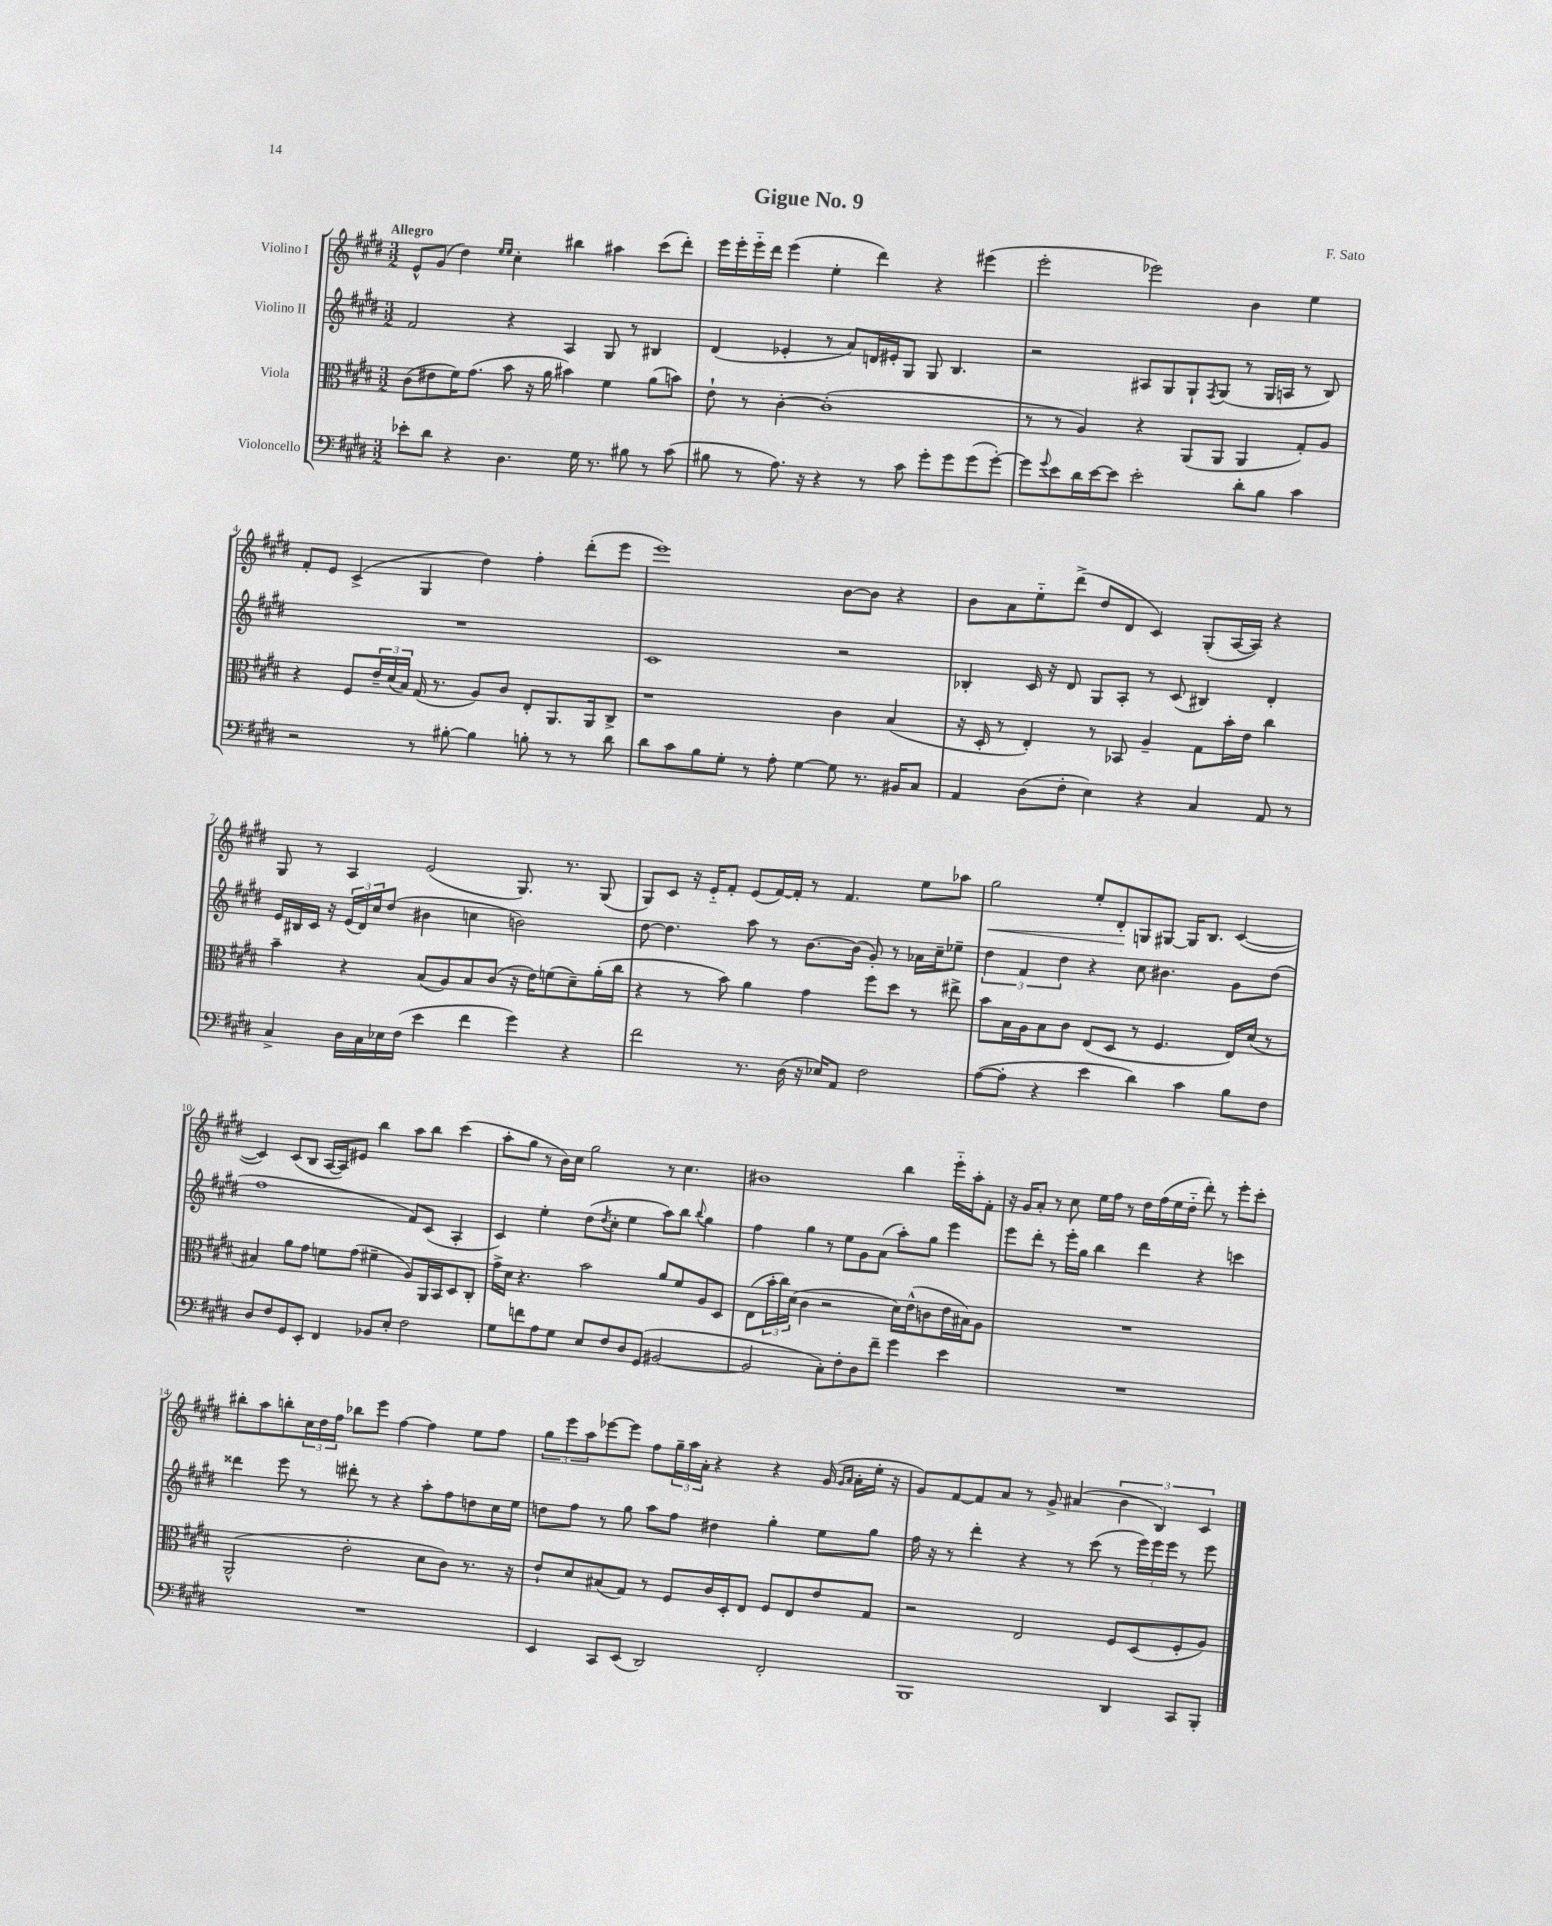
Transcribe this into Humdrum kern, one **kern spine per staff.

**kern	**kern	**kern	**kern	**dynam
*part4	*part3	*part2	*part1	*part1
*staff4	*staff3	*staff2	*staff1	*staff1
*I"Violoncello	*I"Viola	*I"Violino II	*I"Violino I	*
*clefF4	*clefC3	*clefG2	*clefG2	*
*k[f#c#g#d#]	*k[f#c#g#d#]	*k[f#c#g#d#]	*k[f#c#g#d#]	*
*M3/2	*M3/2	*M3/2	*M3/2	*
=1	=1	=1	=1	=1
!	!	!	!LO:TX:a:B:t=Allegro	!
8e-X'\L	(8c#\L	2f#/	8e^^/L	.
8d#\J	8e#X\	.	(8g#/J	.
4r	16f#\K)	.	4dd#\)	.
.	(8.g#\J	.	.	.
.	.	.	16qqee/LL	.
.	.	.	16qqee/JJ	.
4.D#\	8b\	4r	4cc#'\	.
.	16r	.	.	.
.	16a\	.	.	.
.	4b#X\)	4A/	4bb#X\	.
16G#\	.	.	.	.
8.r	.	.	.	.
.	4f#\	8G#/	4aa#X\	.
8B#X\	.	8r	.	.
8r	(8a\L	4B#X/	(8ccc#\L	.
(8c#\	8bn\J)	.	8ddd#'\J)	.
=2	=2	=2	=2	=2
8B#X\	8e`\	(4d#/	16eee\LL	.
.	.	.	16eee'\	.
8r	8r	.	16eee\	.
.	.	.	16ddd#\JJ	.
8.A\)	[4c#'\	4e-X'/	(4eee\	.
16r	.	.	.	.
4r	(1c#']	8r	4ee'\	.
.	.	8a/L)	.	.
8r	.	16dn/L	4ddd#\)	.
.	.	16e#X'/J	.	.
8c#\	.	8G#/J	.	.
8g#'\L	.	8G#/	4r	.
8g#\	.	4.B/	.	.
(8g#\	.	.	(4eee#X\	.
[8g#'\J)	.	.	.	.
=3	=3	=3	=3	=3
8g#\L]	8r	2r	2eee'\	.
8qqg#/	.	.	.	.
8e\	8r	.	.	.
16d#\L	4A/)	.	.	.
[16e\J	.	.	.	.
8e\J]	.	.	.	.
2e'\	4r	8A#X/L	2eee-X\)	.
.	.	8G#/	.	.
.	(8AA/L	8G#`/	.	.
.	.	8qF#/	.	.
.	8AA/J	(8G#/J	.	.
8d#'\L	4AA/	8r	4b\	.
8B\J	.	16G#/LL	.	.
.	.	16An/JJ	.	.
4c#\	8G#'/L)	8r	4ee\	.
.	8A/J	8B/)	.	.
!!LO:LB:g=z
=4	=4	=4	=4	=4
2r	4r	1.r	8f#'/L	.
.	.	.	8e/J	.
.	8F#/L	.	(4c#^/	.
.	24e~/L	.	.	.
.	(24d#/	.	.	.
.	24B/JJ)	.	.	.
8r	(16G#/	.	4G#/	.
.	8.r	.	.	.
[8B#X'\	.	.	.	.
4B#\]	8A/L)	.	4dd#\)	.
.	8c#/J	.	.	.
8Bn'\	8E'/L	.	4ff#'\	.
8r	8.AA/	.	.	.
8r	.	.	(8ddd#'\L	.
.	16AA/k	.	.	.
8d#\	8C#^/J	.	8eee\J	.
=5	=5	=5	=5	=5
8d#\L	1r	1c#	1eee)	.
8c#\	.	.	.	.
8B\	.	.	.	.
8G#'\J	.	.	.	.
8r	.	.	.	.
8A'\	.	.	.	.
[4G#\	.	.	.	.
8G#\]	4c#\	2r	[8b\L	.
8.r	.	.	8b\J]	.
.	(4B/	.	4r	.
16BB#X/KL	.	.	.	.
8C#/J	.	.	.	.
=6	=6	=6	=6	=6
4AA/	16r	4B-X'/	8b\L	.
.	16D#'/	.	.	.
.	8r	.	8a\	.
(8D#\L	4E'/)	16c#/	8ee\	.
.	.	16r	.	.
8F#'\J	.	8d#/	(8ddd#^\J	.
4E\)	8r	8G#/L	8dd#/L	.
.	8BB-X/	8A'/J	8d#/J	.
4r	4A~/	8r	4c#/)	.
.	.	(8c#/	.	.
4C#/	8G#\L	4B#X/)	(8G#'/L	.
.	16b'\L	.	[16A/L	.
.	16e\JJ	.	16A/JJ])	.
8AA/	4cc#\	4d#'/	4r	.
8r	.	.	.	.
!!LO:LB:g=z
=7	=7	=7	=7	=7
4C#^/	4b~\	16e/LL	8G#/	.
.	.	16B#X/	.	.
.	.	16c#/JJ	8r	.
.	.	16r	.	.
16D#\LL	4r	(24e/LL	4A/	.
.	.	24d#/)	.	.
16C#\	.	.	.	.
.	.	24cc#/J	.	.
16E-X\	.	(8dd#/J	.	.
(16F#\JJ	.	.	.	.
4e\	(8B/L	4b#X\	(2e/	.
.	8A/)	.	.	.
4f#\	8B/	4ccn\	.	.
.	(8c#/J	.	.	.
4g#\)	16r	2bn\)	8.G#/)	.
.	16e\KL)	.	.	.
.	(8fn\	.	.	.
.	.	.	8.r	.
4r	8d#~\)	.	.	.
.	(16a'\L	.	(8G#/	.
.	16cc#\JJ	.	.	.
=8	=8	=8	=8	=8
2f#\	4r	[8dd#\	8G#/L)	.
.	.	4.dd#\]	8c#/J	.
.	8r	.	16r	.
.	.	.	16e/KL	.
.	8b\)	.	8f#'/J	.
8.r	4a\	8aa\	(8e/L	.
.	.	8r	[16f#/L)	.
(16D#\	.	.	16f#'/JJ]	.
16r	4g#\	[8.b\L	8r	.
16E-X/KL)	.	.	.	.
8AA/J	.	.	4.f#/	.
.	.	(16b\Jk]	.	.
2F#\	8ff#\L	8g#'/)	.	.
.	8dd#\J	8r	.	.
.	8r	16a-X\LL	8ee\L	.
.	.	16cc#~\J	.	.
.	8ee#X^\	8ee-X~\J	8aa-X\J	.
=9	=9	=9	=9	=9
!	!	!	!	!LO:HP:b
([8A\L	8b\L	6dd#\	2gg#\	<
8A'\J]	16B\L	.	.	.
.	.	6f#/	.	.
.	16A\J	.	.	.
4r	8B\	.	.	.
.	.	6dd#\	.	.
.	8c#\J	.	.	.
4e\	(8E/L	4r	8ee'/L	.
.	8D#/J	.	8d#'/	.
4d#\)	8r	8cc#\	8Gn/	[
.	4.F#/	4.b#X\	[8G#X/J	.
4c#\	.	.	16G#/KL]	.
.	.	.	8.B/J	.
8B\L	16E/LL)	8g#\L	([4c#/	.
.	(16d#/JJ	.	.	.
8F#\J	8r	(8dd#\J	.	.
!!LO:LB:g=z
=10	=10	=10	=10	=10
8D#/L	4B#X/)	1ff#	4c#/])	.
8F#/	.	.	.	.
8GG#/	8a\L	.	(8c#/L	.
8EE'/J	8g#\J	.	8B/J	.
4FF#/	8fn\L	.	[16A/LL	.
.	.	.	16A/J])	.
.	(8g#\J	.	8e#X/J	.
8BB-X/L	4f#X~\	.	4bb\	.
8E'/J	.	.	.	.
2F#\	8A/L)	8f#/L)	8aa\L	.
.	16AA/L	(8c#/J	8bb\J	.
.	16BB/J	.	.	.
.	8D#/	4A'/	(4ccc#\	.
.	8C#'/J	.	.	.
=11	=11	=11	=11	=11
8G#\L	16g#^\LL	4c#/)	8aa'\L	.
.	16d#\JJ	.	.	.
8fn\	4.r	.	8gg#\J	.
8A\	.	4ee'\	8r	.
8G#\J	.	.	16b\LL)	.
.	.	.	16cc#\JJ	.
8E/L	2b\	(8dd#\L	2gg#\	.
.	.	8qdd#/	.	.
8F#/	.	8cc#'\J	.	.
8D#/	.	4ee\	.	.
(8GG#/J	.	.	.	.
[2BB#X/	8a/L	8aa\L)	8r	.
.	8f#/	8bb\J	4.cc#\	.
.	.	8qqbb/	.	.
.	8A/	4gg#\	.	.
.	8D#/J	.	.	.
=12	=12	=12	=12	=12
2BB#/]	(8E\L	4ff#\	1b#X	.
.	24b'\L	.	.	.
.	24cc#\)	.	.	.
.	(24d#\JJ	.	.	.
.	4c#\	4gg#\	.	.
8C#'\L)	2r	8r	.	.
8F#'\	.	8ee\L	.	.
8D#\	.	8g#\	.	.
8f#~\J	.	(8a\J	.	.
4g#\	16d#\LL)	8aa'\L)	4bb\	.
.	(16e^^\J	.	.	.
.	8cn\	8gg#\J	.	.
4e\	16e\L	4eee\	16eee\LL	.
.	16B#X\J)	.	16aa'\J	.
.	8A\J	.	8f#'\J	.
=13	=13	=13	=13	=13
1.r	1.r	8eee\L	16r	.
.	.	.	16g#/KL	.
.	.	8ddd#'\J	8a'/J	.
.	.	8r	8r	.
.	.	16eee'\LL	8cc#\	.
.	.	16gg#\JJ	.	.
.	.	4bb\	16ee\LL	.
.	.	.	16ff#\JJ	.
.	.	.	8r	.
.	.	4ddd#\	16dd#\LL	.
.	.	.	(16ff#\	.
.	.	.	16ee\	.
.	.	.	16dd#\JJ	.
.	.	4r	8ddd#'\)	.
.	.	.	8r	.
.	.	4cccn\	8eee'\L	.
.	.	.	8ccc#'\J	.
!!LO:LB:g=z
=14	=14	=14	=14	=14
1.r	(2AA^^/	4ddd##X\	8bb#X'\L	.
.	.	.	8aa\	.
.	.	8eee\	8bbn'\	.
.	.	8r	24cc#\L	.
.	.	.	24dd#\	.
.	.	.	24ff#\JJ	.
.	2e'\	8ddd#X'\	8bb-X\L	.
.	.	8r	8eee\J	.
.	.	4r	[4ff#\	.
.	8d#\L	8aa'\L	4ff#\]	.
.	8c#\J)	8ff#\	.	.
.	8.r	8ddn\	8ee\L	.
.	.	16cc#\L	8ff#\J	.
.	16r	16ee\JJ	.	.
=15	=15	=15	=15	=15
4EE/	8e`/L	8ddn\L	12gg#\L	.
.	.	.	12eee\	.
.	8d#/	8ff#\J	.	.
.	.	.	12aa\	.
8CC#/L	(8B#X/	8r	[8eee-X\	.
(8EE/J	8G#/J)	8gg#\	8eee-\J]	.
2DD#/)	8r	8aa\L	8ff#\L	.
.	8F#/L	8ff#\J	24gg#~\L	.
.	.	.	24aa\	.
.	.	.	24a'\JJ	.
.	16c#/L	4dd#X\	4r	.
.	16D#'/J	.	.	.
.	8E/J	.	.	.
2FF#'/	8F#/L	4gg#'\	4r	.
.	8E/	.	.	.
.	8e/	8ee\L	(16g#/	.
.	.	.	16qqg#/LL	.
.	.	.	16qqa/JJ	.
.	.	.	16a'\LL	.
.	8G#/J	8gg#\J	16ee'\JJ	.
.	.	.	16r	.
=16	=16	=16	=16	=16
1BBB	2r	16ff#\	8g#/L)	.
.	.	16r	.	.
.	.	8r	[8f#/	.
.	.	4ddd#'\	8f#/]	.
.	.	.	8a/J	.
.	2E/	4r	8r	.
.	.	.	8g#^/	.
.	.	8r	(4a#X/	.
.	.	(8ccc#\	.	.
4DD#/	8F#/L	8r	6b\	.
.	(8D#/	24eee\LL)	.	.
.	.	24eee\	6B/)	.
.	.	24eee\JJ	.	.
8CC#/L	8F#'/	8r	.	.
.	.	.	6c#/	.
8BBB'/J	8A/J)	8eee\	.	.
==	==	==	==	==
*-	*-	*-	*-	*-
